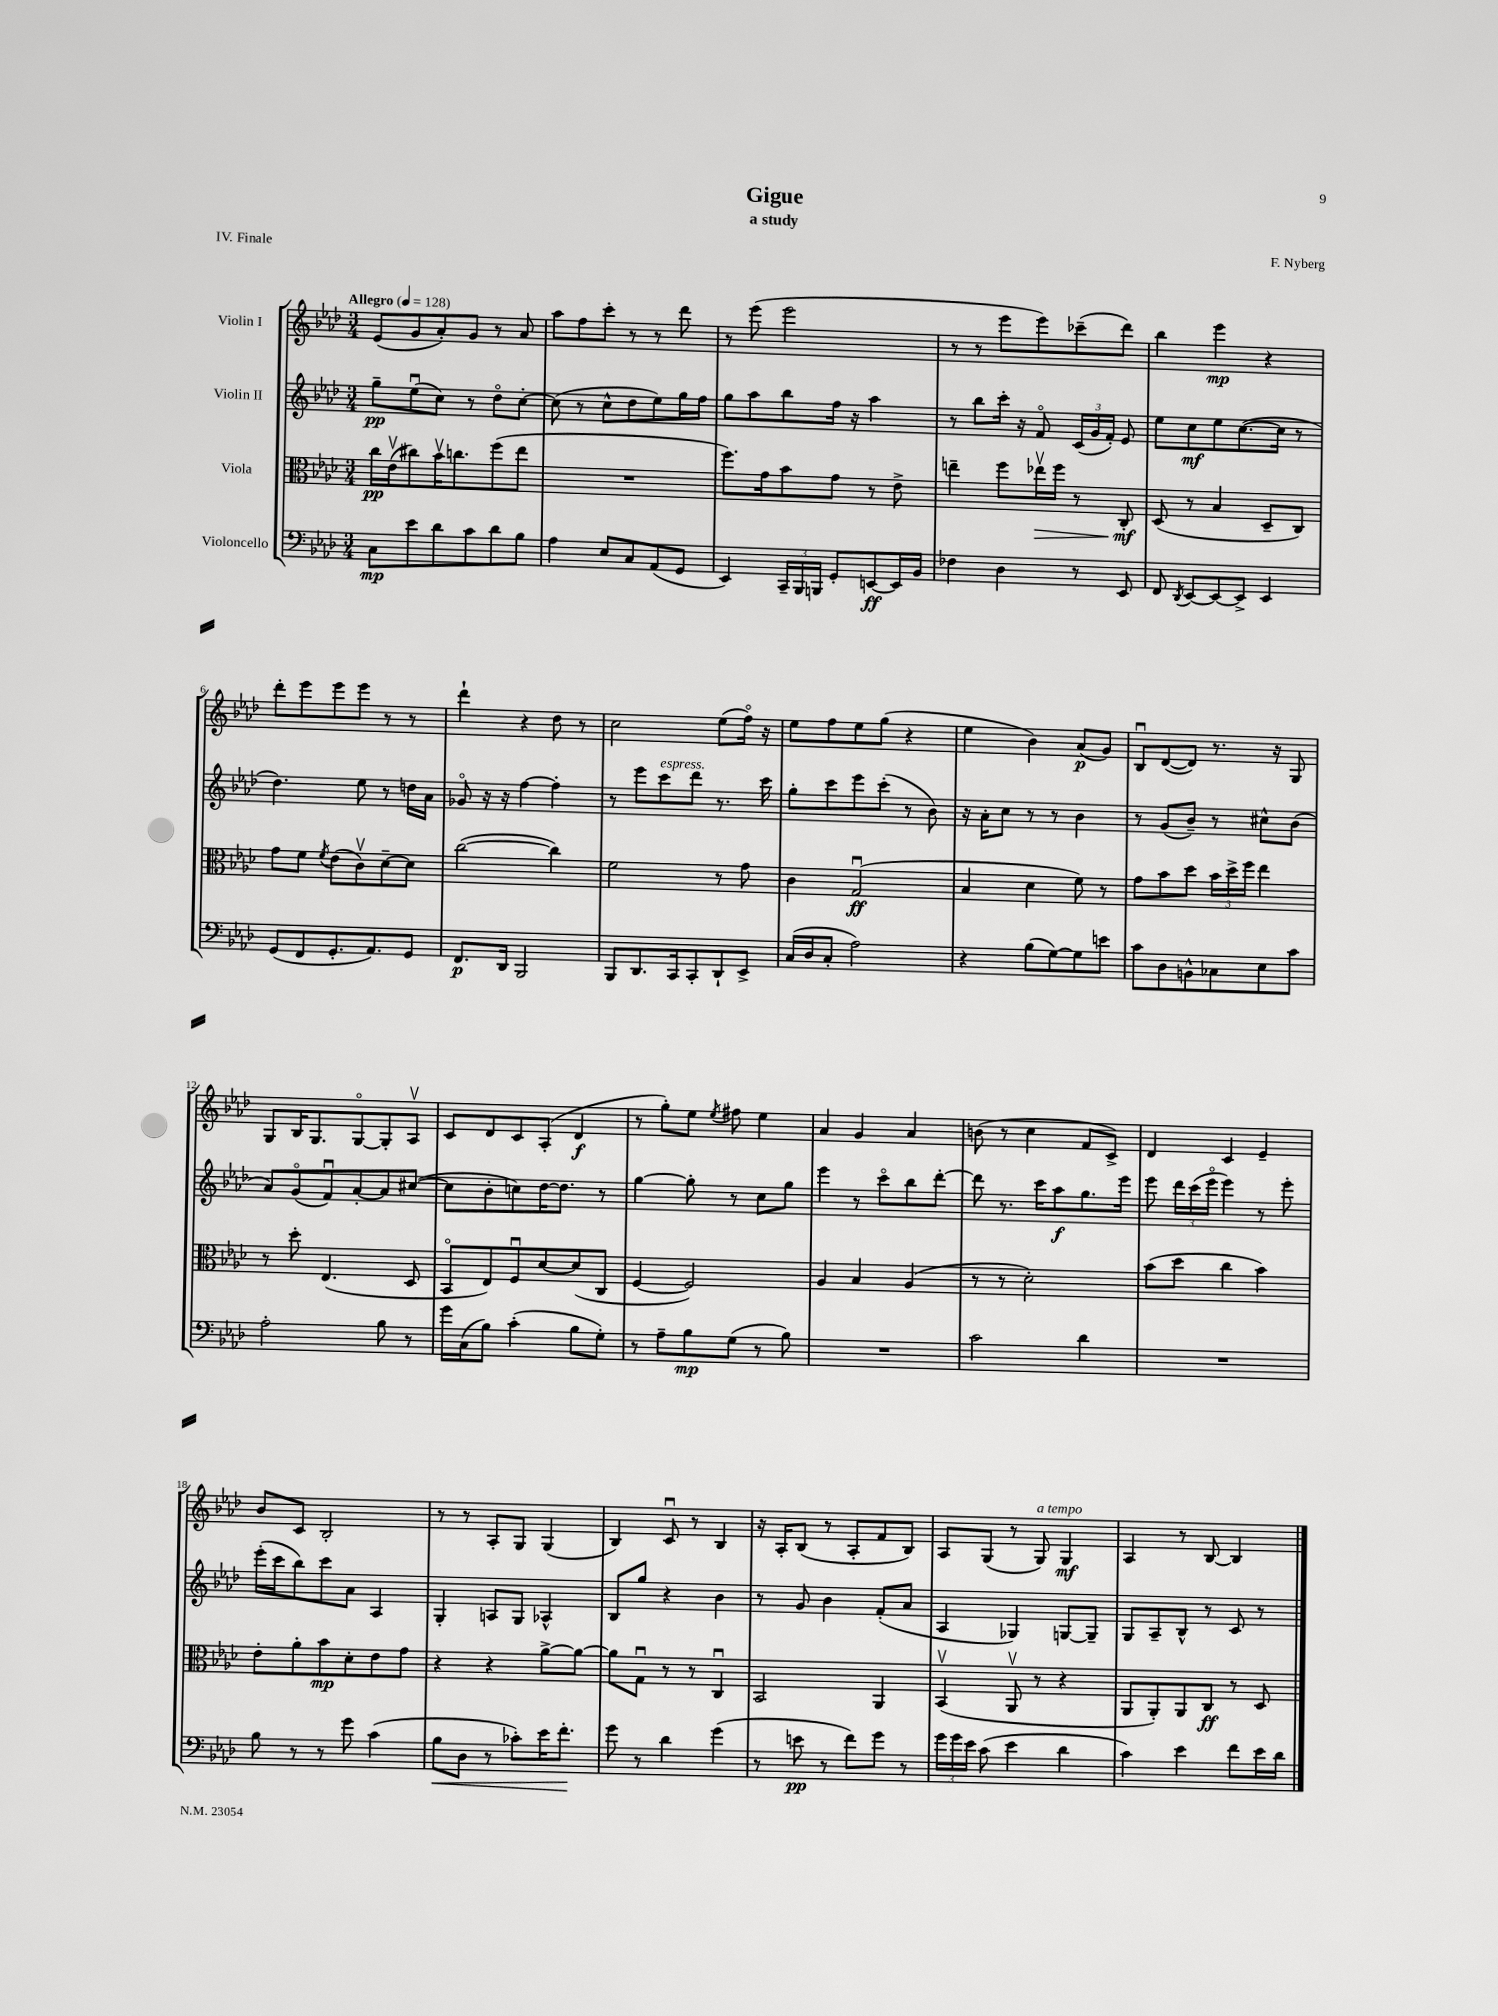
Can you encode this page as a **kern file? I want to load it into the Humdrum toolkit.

**kern	**kern	**kern	**kern
*staff4	*staff3	*staff2	*staff1
*clefF4	*clefC3	*clefG2	*clefG2
*k[b-e-a-d-]	*k[b-e-a-d-]	*k[b-e-a-d-]	*k[b-e-a-d-]
*M3/4	*M3/4	*M3/4	*M3/4
*MM128	*MM128	*MM128	*MM128
8C	16cc	8gg~	(8e-
.	(16e-v	.	.
8e-	8cc#)	(8ee-u	8g
8d-	16b-v	8cc)	8a-')
.	8.cc	.	.
8c	.	8r	8g
8d-	(8ff	8dd-o	8r
8B-	8ee-	[8cc'	8a-
=	=	=	=
4A-	2.r	(8cc]	8aa-
.	.	8r	8ff
8E-	.	8cc^^	8ccc'
8C	.	8dd-	8r
(8AA-	.	8ee-)	8r
8GG	.	16gg	8ddd-
.	.	16ff	.
=	=	=	=
4EE-)	8.ff)	8gg	8r
.	.	8aa-	(8eee-
.	16g	.	.
24CC~	8b-	8bb-	2eee-
24BBB-	.	.	.
24BBB	.	.	.
8GG'	8g	16ff	.
.	.	16r	.
[8EE	8r	4aa-	.
16EE]	8e-^	.	.
16BB-	.	.	.
=	=	=	=
4F-	4ee~	8r	8r
.	.	8bb-	8r
4D-	8ff	16ccc'	8eee-
.	.	16r	.
.	16ee-v	8fo	8eee-)
.	16ff	.	.
8r	8r	(24c	(8ccc-~
.	.	24g	.
.	.	24f')	.
8EE-	8C'	8e-	8ddd-)
=	=	=	=
8FF	(8D-	8ee-	4bb-
8qDD-	.	.	.
[8EE-	8r	8cc	.
8EE-_	4B-	8ee-	4eee-
8EE-^]	.	([8.cc	.
4EE-	8D-~	.	4r
.	.	16cc]	.
.	8C)	8r	.
=	=	=	=
(8GG	8g	4.dd-)	8ddd-'
8FF	8f	.	8eee-
.	8qf	.	.
8.GG'	(8e-	.	8eee-
.	8cv)	8ee-	8eee-
8.AA-)	.	.	.
.	[8d-~	8r	8r
8GG	8d-]	16dd	8r
.	.	16a-	.
=	=	=	=
8.FF	([2cc	8g-o	4ddd-`
.	.	16r	.
16DD-	.	16r	.
2BBB-	.	[4ff	4r
.	4cc])	4ff']	8dd-
.	.	.	8r
=	=	=	=
8BBB-	2f	8r	2cc
8.DD-	.	8eee-	.
.	.	8ccc	.
16CC	.	.	.
8CC'	.	8ddd-	.
8DD-`	8r	8.r	(8ee-
8EE-^	8g	.	16ffo)
.	.	16ccc	16r
=	=	=	=
(16C	4c	8gg'	8ee-
16D-	.	.	.
8C'	.	8ccc	8ff
2A-)	(2Gu	8eee-	8ee-
.	.	(8ccc'	(8gg
.	.	8r	4r
.	.	8b-)	.
=	=	=	=
4r	4B-	16r	4ee-
.	.	16a-'	.
.	.	8cc	.
(8B-	4d-	8r	4b-)
[8G)	.	8r	.
8G]	8f)	4b-	(8a-
8e	8r	.	8g)
=	=	=	=
8c	8g	8r	8B-u
8D-	8b-	(8g	([8d-
8BB^^	8dd-	8b-~)	8d-])
8C-	24b-	8r	8.r
.	24dd-^	.	.
.	24ff	.	.
8E-	4ee-	8cc#^^	.
.	.	.	16r
8c	.	(8b-	8G
=	=	=	=
2A-'	8r	8a-)	8G
.	8dd-'	(8go	16B-
.	.	.	8.G
.	(4.E-	8fu)	.
.	.	[8a-'	[8Go
8B-	.	8a-]	8G']
8r	8D-	([8cc#	8A-v
=	=	=	=
16g	8BB-o	8cc#]	8c
(16C	.	.	.
8B-)	8E-)	8b-'	8d-
(4c'	8Fu	8cc)	8c
.	[8d-	[16dd-	(8A-'
.	.	8.dd-]	.
8B-	(8d-]	.	4d-
8G')	8C	8r	.
=	=	=	=
8r	[4F	[4gg	8r
8A-~	.	.	8gg')
8B-	2F])	8gg']	8ee-
.	.	.	8qee-
(8G	.	8r	8ff#
8r	.	8cc	4ee-
8B-)	.	8gg	.
=	=	=	=
2.r	4A-	4eee-	4a-
.	4B-	8r	4g
.	.	8ccco	.
.	(4A-	8bb-	4a-
.	.	[8ddd-'	.
=	=	=	=
2c	8r	8ddd-]	(8b
.	8r	8.r	8r
.	2d-')	.	4cc
.	.	16ccc	.
.	.	8aa-	.
4d-	.	8.gg	8f
.	.	.	8c^)
.	.	16eee-	.
=	=	=	=
2.r	(8b-	8eee-	4d-
.	8dd-	24ddd-	.
.	.	(24ccc	.
.	.	24eee-o	.
.	4cc	4eee-)	4c
.	4b-)	8r	4e-~
.	.	8eee-'	.
=	=	=	=
8B-	8e-'	(16eee-'	8b-
.	.	16ccc	.
8r	8a-'	8bb-)	8c
8r	8b-	8ccc	2B-'
8g	8d-'	8a-	.
(4c	8e-	4A-	.
.	8g	.	.
=	=	=	=
8B-	4r	4G'	8r
8D-	.	.	8r
8r	4r	8A	8A-'
8c-')	.	8G	8G
16e-	[8a-^	4A-^^	(4G
8.f'	.	.	.
.	8a-_	.	.
=	=	=	=
8g	8a-]	8B-	4B-)
8r	8Gu	8gg	.
4d-	8r	4r	8cu
.	8r	.	8r
(4g	4Cu	4b-	4B-
=	=	=	=
8r	2BB-	8r	16r
.	.	.	16A-'
8e	.	8g	(8B-
8r	.	4b-	8r
8f)	.	.	8A-'
8g	4AA-	(8f'	8f
8r	.	8a-	8B-)
=	=	=	=
24g	(4BB-v	4A-	8A-
24g	.	.	.
24e-	.	.	.
(8c	.	.	(8G
4e-	8AA-v	4G-)	8r
.	8r	.	8G)
4d-	4r	[8G	4G
.	.	8G~]	.
=	=	=	=
4c)	8AA-	8G	4A-
.	8AA-')	8A-~	.
4e-	8AA-	8B-^^	8r
.	8C	8r	[8B-
8f	8r	8c	4B-]
16e-	8D-	8r	.
16d-	.	.	.
==	==	==	==
*-	*-	*-	*-
